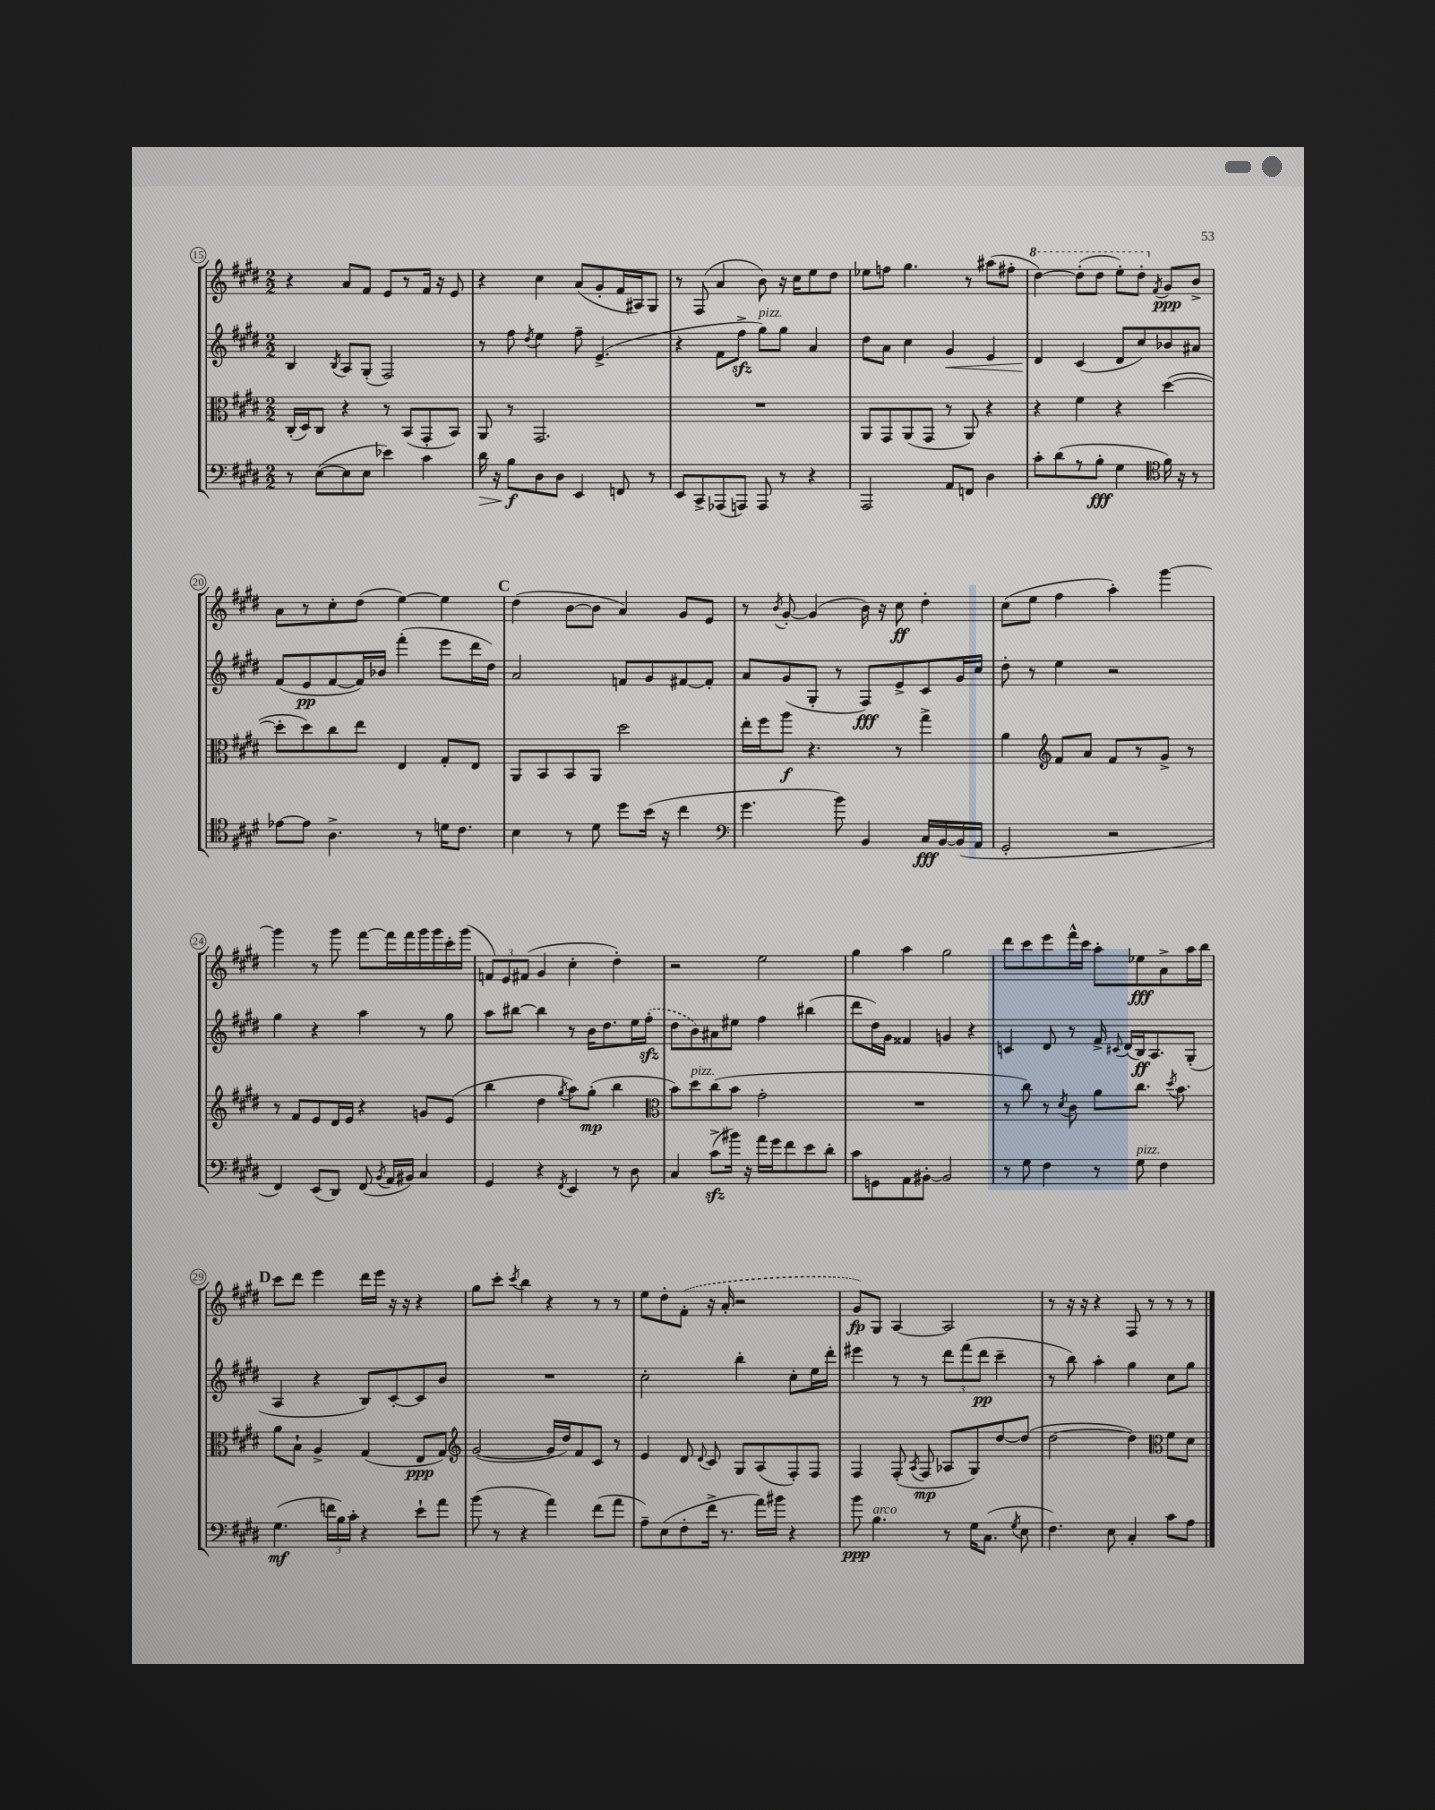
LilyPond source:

<<
\new StaffGroup <<
\new Staff = "s0" {
    \clef treble \key e \major \numericTimeSignature \time 2/2
    \autoBeamOff r4 a'8[ fis'8] e'8[ r8 fis'16] r16 e'8 |
    r4 cis''4 a'8[( gis'8-. fis'16 ais16) gis8] |
    r8 fis8( a'4 b'8) r16 cis''16[ e''8 dis''8] |
    ees''8[ f''8] gis''4. r8 ais''8[( fis''8]-. |
    \ottava #1 dis'''4~) dis'''8[-.( dis'''8] e'''8[-.) dis'''8]-. \ottava #0 \acciaccatura { fis'8 } gis'8[\ppp b'8]-> |
    a'8[ r8 cis''8-. dis''8]( e''4~) e''4 |
    \mark \markup { \bold "C" } dis''4( b'8[~ b'8] a'4) gis'8[ e'8] |
    r8 \acciaccatura { b'8 } gis'8~-. gis'4( b'16) r16 cis''8\ff dis''4-. |
    cis''8[( e''8] fis''4 a''4-.) gis'''4~ |
    gis'''4 r8 gis'''8 fis'''8[~ fis'''16 fis'''16 gis'''16 gis'''16 cis'''16-. gis'''16]( |
    \tuplet 3/2 { f'8[) e'8 fis'8]( } gis'4 cis''4-. dis''4-.) |
    r2 e''2 |
    gis''4 a''4 gis''2 |
    dis'''8[ cis'''8 e'''8 fis'''16-^ cis'''16] a''8[-. ees''8\fff a'8-> a''16 b''16] |
    \mark \markup { \bold "D" } cis'''8[ dis'''8] e'''4 dis'''16[ e'''16] r16 r16 r4 |
    gis''8[ cis'''8]-. \acciaccatura { cis'''8 } b''4 r4 r8 r8 |
    e''8[ dis''8-. \once \slurDashed fis'8]-.( r16 a'16-. r2 |
    gis'8[\fp) gis8] a4~ a2 |
    r8 r16 r16 r4 fis8 r8 r8 r8 \bar "|." |
}
\new Staff = "s1" {
    \clef treble \key e \major \numericTimeSignature \time 2/2
    \autoBeamOff b4 \acciaccatura { b8 } a8[ gis8]-.( fis2) |
    r8 fis''8 \acciaccatura { dis''8 } e''4 fis''8-- e'4.->( |
    r4 fis'8[ fis''8]->\sfz gis''8[^\markup { \italic "pizz." }) gis''8] a'4 |
    dis''8[ a'8] cis''4 gis'4\< e'4 |
    dis'4\! cis'4( dis'8[ cis''8) bes'8 ais'8] |
    fis'8[( e'8\pp fis'8~ fis'16) bes'16] fis'''4-.( e'''8[ dis'''16 dis''16]) |
    \mark \markup { \bold "C" } a'2 f'8[ gis'8 fis'8~ fis'8]-. |
    a'8[ gis'8( gis8]-. r8 fis8[\fff) e'8-> cis'8 gis'16 cis''16] |
    dis''8-. r8 e''4 r2 |
    gis''4 r4 a''4 r8 gis''8 |
    a''8[ bis''8]~ bis''4 r8 b'16[ dis''8. e''16 \once \slurDashed fis''16]-.\sfz( |
    dis''8[ b'8) ais'8 eis''8] fis''4 bis''4( |
    dis'''8[ dis''16) gis'16] fisis'4 g'4 r4 |
    c'4 dis'8 r8 fis'16-> \appoggiatura { cis'8 } dis'16[( b16\ff) a8. gis8]-.( |
    \mark \markup { \bold "D" } a4 r4 b8[) cis'8~-. cis'8 b'8] |
    R1 |
    cis''2-. b''4-. cis''8[-. e''16 dis'''16]-. |
    eis'''4 r8 r8 \tuplet 3/2 { dis'''8[ fis'''8( dis'''8]\pp } cis'''4-- |
    r8 b''8) a''4-. gis''4 cis''8[ gis''8] \bar "|." |
}
\new Staff = "s2" {
    \clef alto \key e \major \numericTimeSignature \time 2/2
    \autoBeamOff cis16[-.( dis16) cis8] r4 r8 b,8[( gis,8-. b,8]) |
    a,8 r8 gis,2. |
    R1 |
    a,8[ gis,8 a,8( gis,8] r8 a,8) r4 |
    r4 fis'4 r4 dis''4~( |
    dis''8[-. dis''8) cis''8 e''8] e4 gis8[-. e8] |
    \mark \markup { \bold "C" } a,8[ b,8 b,8 a,8] dis''2 |
    e''16[-. fis''16 a''8]\f r4. r8 gis''4-> |
    a'4 \clef treble fis'8[ a'8] fis'8[ r8 gis'8]-> r8 |
    r8 fis'8[ e'8 dis'16 e'16] r4 g'8[ e'8]( |
    b''4 dis''4 \acciaccatura { gis''8 } a''8[) gis''8]-.\mp( b''4 |
    \clef alto b'8[) dis''8^\markup { \italic "pizz." } cis''8( b'8] gis'2-. |
    R1 |
    r8 cis''8) r8 \acciaccatura { dis'8 } cis'8 a'8[ cis''8.] \acciaccatura { dis''8 } b'8. |
    \mark \markup { \bold "D" } a'8[ b8]-! a4-> gis4( e8[\ppp gis8]) |
    \clef treble gis'2~( gis'16[ dis''16) fis'8 cis'8] r8 |
    e'4 dis'8 \appoggiatura { dis'8 } cis'8 gis8[ a8( fis8-.) fis8] |
    fis4 fis8-.( \acciaccatura { a8 } fis8\mp aes8[ gis8) dis''8~ dis''8]( |
    dis''2~ dis''4) \clef alto fis'8[ dis'8] \bar "|." |
}
\new Staff = "s3" {
    \clef bass \key e \major \numericTimeSignature \time 2/2
    \autoBeamOff r8 e8[~( e8 e8] ees'4) cis'4 |
    dis'16\> r16 b8[\f\! dis8 dis8] e,4 f,8 r8 |
    e,8[ cis,8-> aes,,8( a,,8]) a,,8 r8 r4 |
    a,,2 a,8[ f,8] dis4 |
    cis'8[-. dis'8( r8 b8]-.\fff gis4 \clef tenor fis'16) r16 r8 |
    ees'8[~ ees'8] a4.-> r8 d'16[ cis'8.] |
    \mark \markup { \bold "C" } b4 r8 dis'8 dis''8[ b'16]( r16 cis''4 |
    \clef bass gis'4. b'8) b,4 cis16[\fff b,16~ b,16( a,16] |
    gis,2-. r2 |
    fis,4) e,8[( dis,8]) fis,8( \acciaccatura { b,8 } a,16[ bis,16]) cis4 |
    gis,4 r4 \acciaccatura { fis,8 } e,4 r8 dis8 |
    cis4 cis'8[->\sfz( bis'16]) r16 a'16[ gis'16 fis'8 e'8 dis'8]-. |
    cis'8[ g,8 a,8 bis,8]~-. bis,2 |
    r8 gis8 fis4 r8 gis8^\markup { \italic "pizz." } fis4 |
    \mark \markup { \bold "D" } gis4.\mf( \tuplet 3/2 { f'16[ b16) cis'16]-. } r4 e'8[-! a'8] |
    b'8( r8 r4 a'4) fis'8[( a'8] |
    a8[--) e8( fis8-. fis'16]-> r8. a'16[) bis'16] r4 |
    b'8\ppp b4.^\markup { \italic "arco" } r8 gis16[ cis8.]( \acciaccatura { gis8 } e8 |
    fis4.) e8 cis4-. cis'8[ a8] \bar "|." |
}
>>
>>
\layout { \context { \Score currentBarNumber = #15 \override BarNumber.stencil = #(make-stencil-circler 0.1 0.3 ly:text-interface::print) } }
